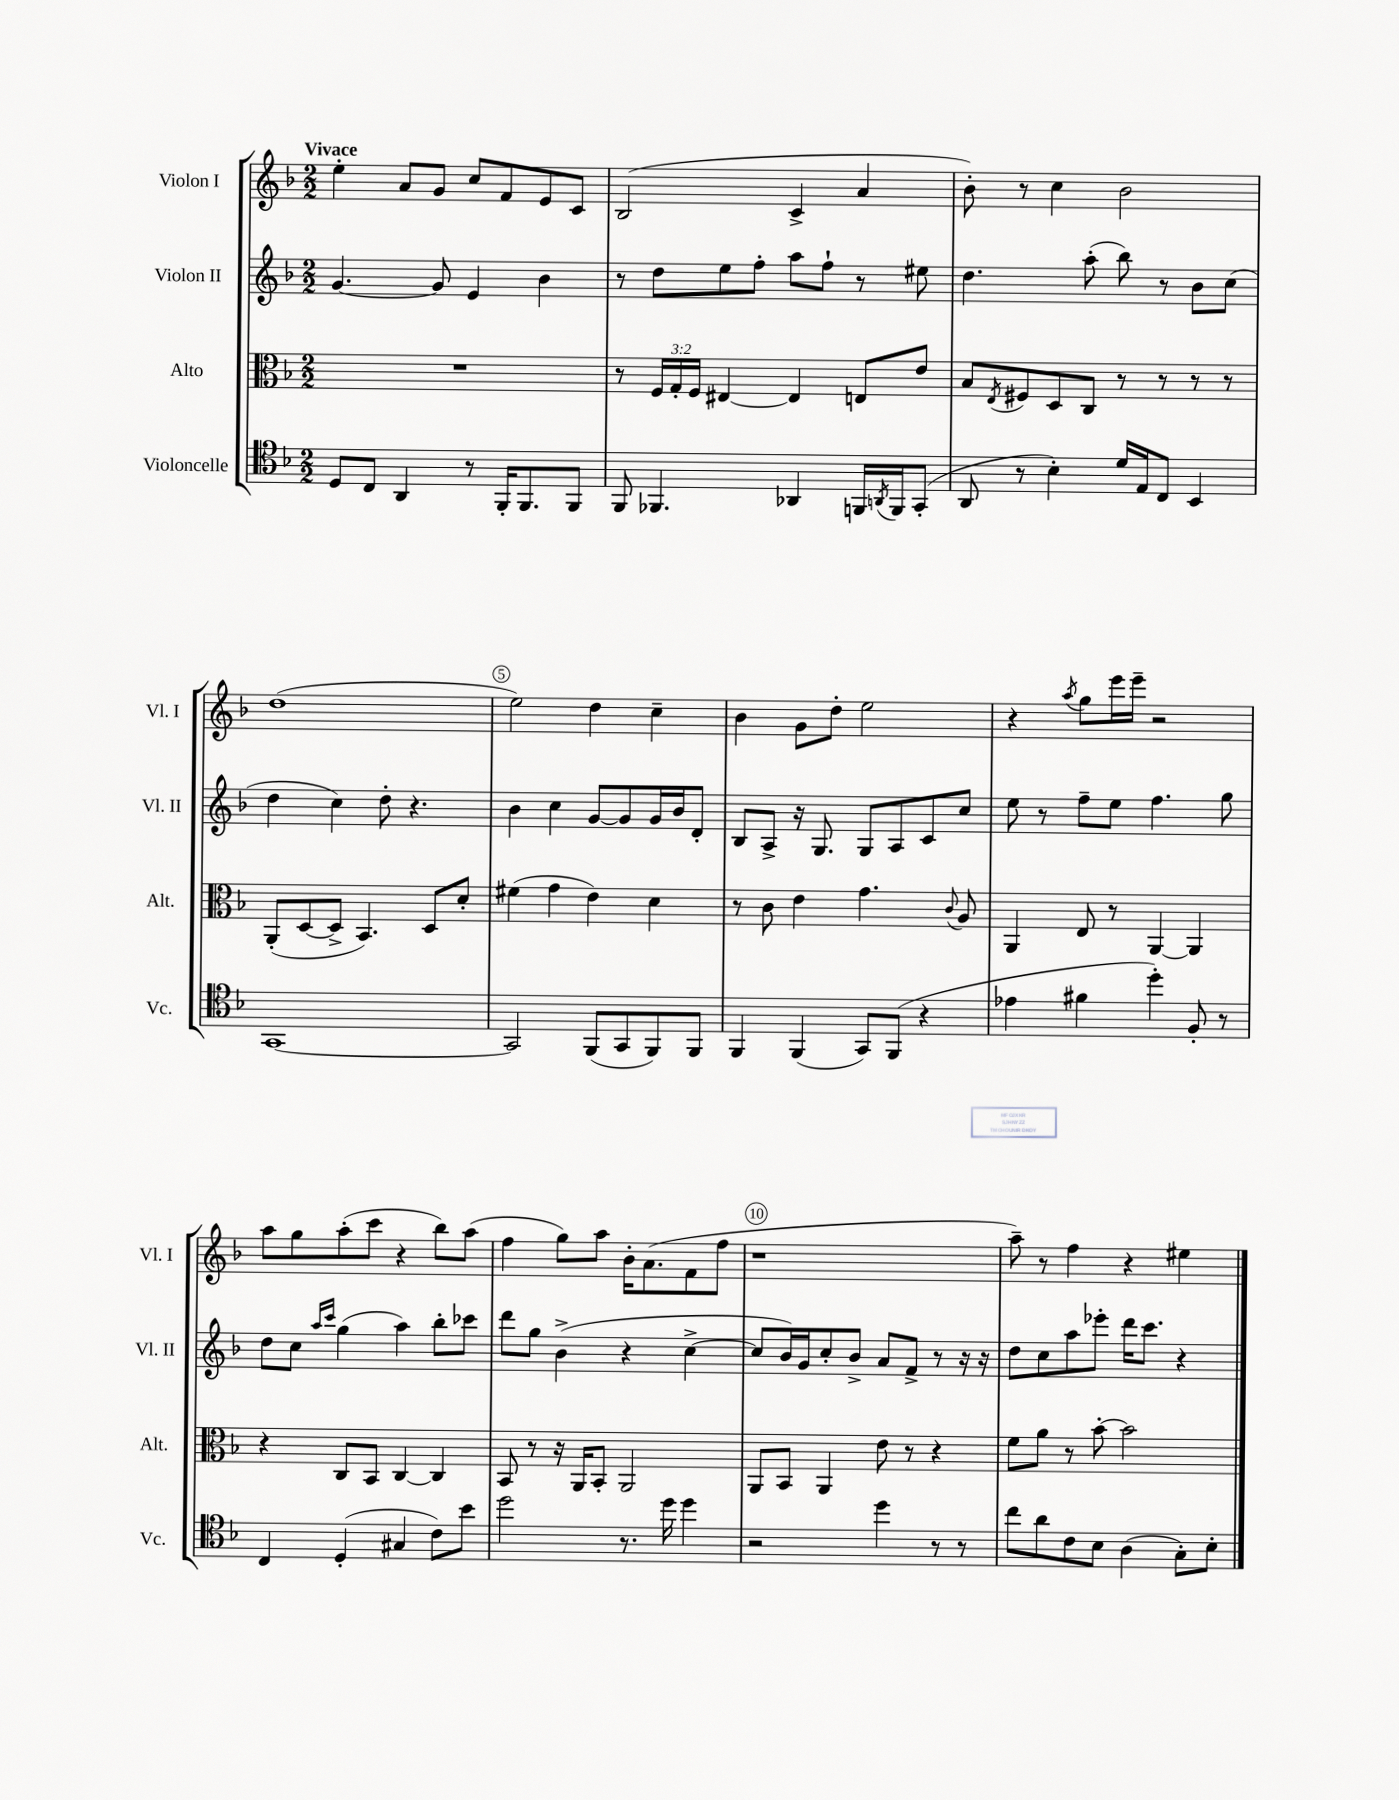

**kern	**kern	**kern	**kern
*staff4	*staff3	*staff2	*staff1
*clefC4	*clefC3	*clefG2	*clefG2
*k[b-]	*k[b-]	*k[b-]	*k[b-]
*M2/2	*M2/2	*M2/2	*M2/2
8D	1r	[4.g	4ee'
8C	.	.	.
4AA	.	.	8a
.	.	8g]	8g
8r	.	4e	8cc
16FF'	.	.	8f
8.FF	.	.	.
.	.	4b-	8e
8FF	.	.	8c
=	=	=	=
8FF	8r	8r	(2B-
4.FF-	24F	8dd	.
.	24G'	.	.
.	24F	.	.
.	[4E#	8ee	.
.	.	8ff'	.
4AA-	4E#]	8aa	4c^
.	.	8ff`	.
16FF	8E	8r	4a
8qAA	.	.	.
16FF	.	.	.
(8GG'	8e	8ee#	.
=	=	=	=
8AA	8B-	4.dd	8b-')
.	8qE	.	.
8r	8F#	.	8r
4B-')	8D	.	4cc
.	8C	(8aa'	.
16d	8r	8bb-)	2b-
16E	.	.	.
8C	8r	8r	.
4BB-	8r	8b-	.
.	8r	(8cc	.
=	=	=	=
[1GG	(8AA'	4dd	(1dd
.	[8D	.	.
.	8D^]	4cc)	.
.	4.BB-)	.	.
.	.	8dd'	.
.	.	4.r	.
.	8D	.	.
.	8d'	.	.
=	=	=	=
2GG]	(4f#	4b-	2ee)
.	4g	4cc	.
(8FF	4e)	[8g	4dd
8GG	.	8g]	.
8FF)	4d	16g	4cc~
.	.	16b-	.
8FF	.	8d'	.
=	=	=	=
4FF	8r	8B-	4b-
.	8c	8A^	.
(4FF	4e	16r	8g
.	.	8.G	.
.	.	.	8dd'
8GG)	4.g	8G	2ee
(8FF	.	8A	.
4r	.	8c	.
.	8qqc	.	.
.	8A	8cc	.
=	=	=	=
4e-	4AA	8ee	4r
.	.	8r	.
.	.	.	8qaa
4f#	8E	8ff~	8gg
.	8r	8ee	16eee
.	.	.	16eee~
4dd')	[4AA	4.ff	2r
8F'	4AA]	.	.
8r	.	8gg	.
=	=	=	=
4C	4r	8dd	8aa
.	.	8cc	8gg
.	.	16qqaa	.
.	.	16qqccc	.
(4D'	8C	(4gg	(8aa'
.	8BB-	.	8ccc
4G#	[4C	4aa)	4r
8c)	4C]	8bb-'	8bb-)
8b-	.	8ccc-	(8aa
=	=	=	=
2dd	8BB-	8ddd	4ff
.	8r	8gg	.
.	16r	(4b-^	8gg)
.	16AA	.	.
.	8BB-'	.	8aa
8.r	2AA	4r	16b-'
.	.	.	(8.a
16dd	.	.	.
4dd	.	[4cc^	8f
.	.	.	8ff
=	=	=	=
2r	8AA	8cc]	1r
.	8BB-	16b-)	.
.	.	16g	.
.	4AA	8cc'	.
.	.	8b-^	.
4dd	8e	8a	.
.	8r	8f^	.
8r	4r	8r	.
8r	.	16r	.
.	.	16r	.
=	=	=	=
8cc	8f	8dd	8aa~)
8a	8a	8cc	8r
8c	8r	8aa	4ff
8B-	[8b-'	8eee-'	.
(4A	2b-]	16ddd	4r
.	.	8.ccc	.
8G')	.	4r	4ee#
8B-'	.	.	.
==	==	==	==
*-	*-	*-	*-
